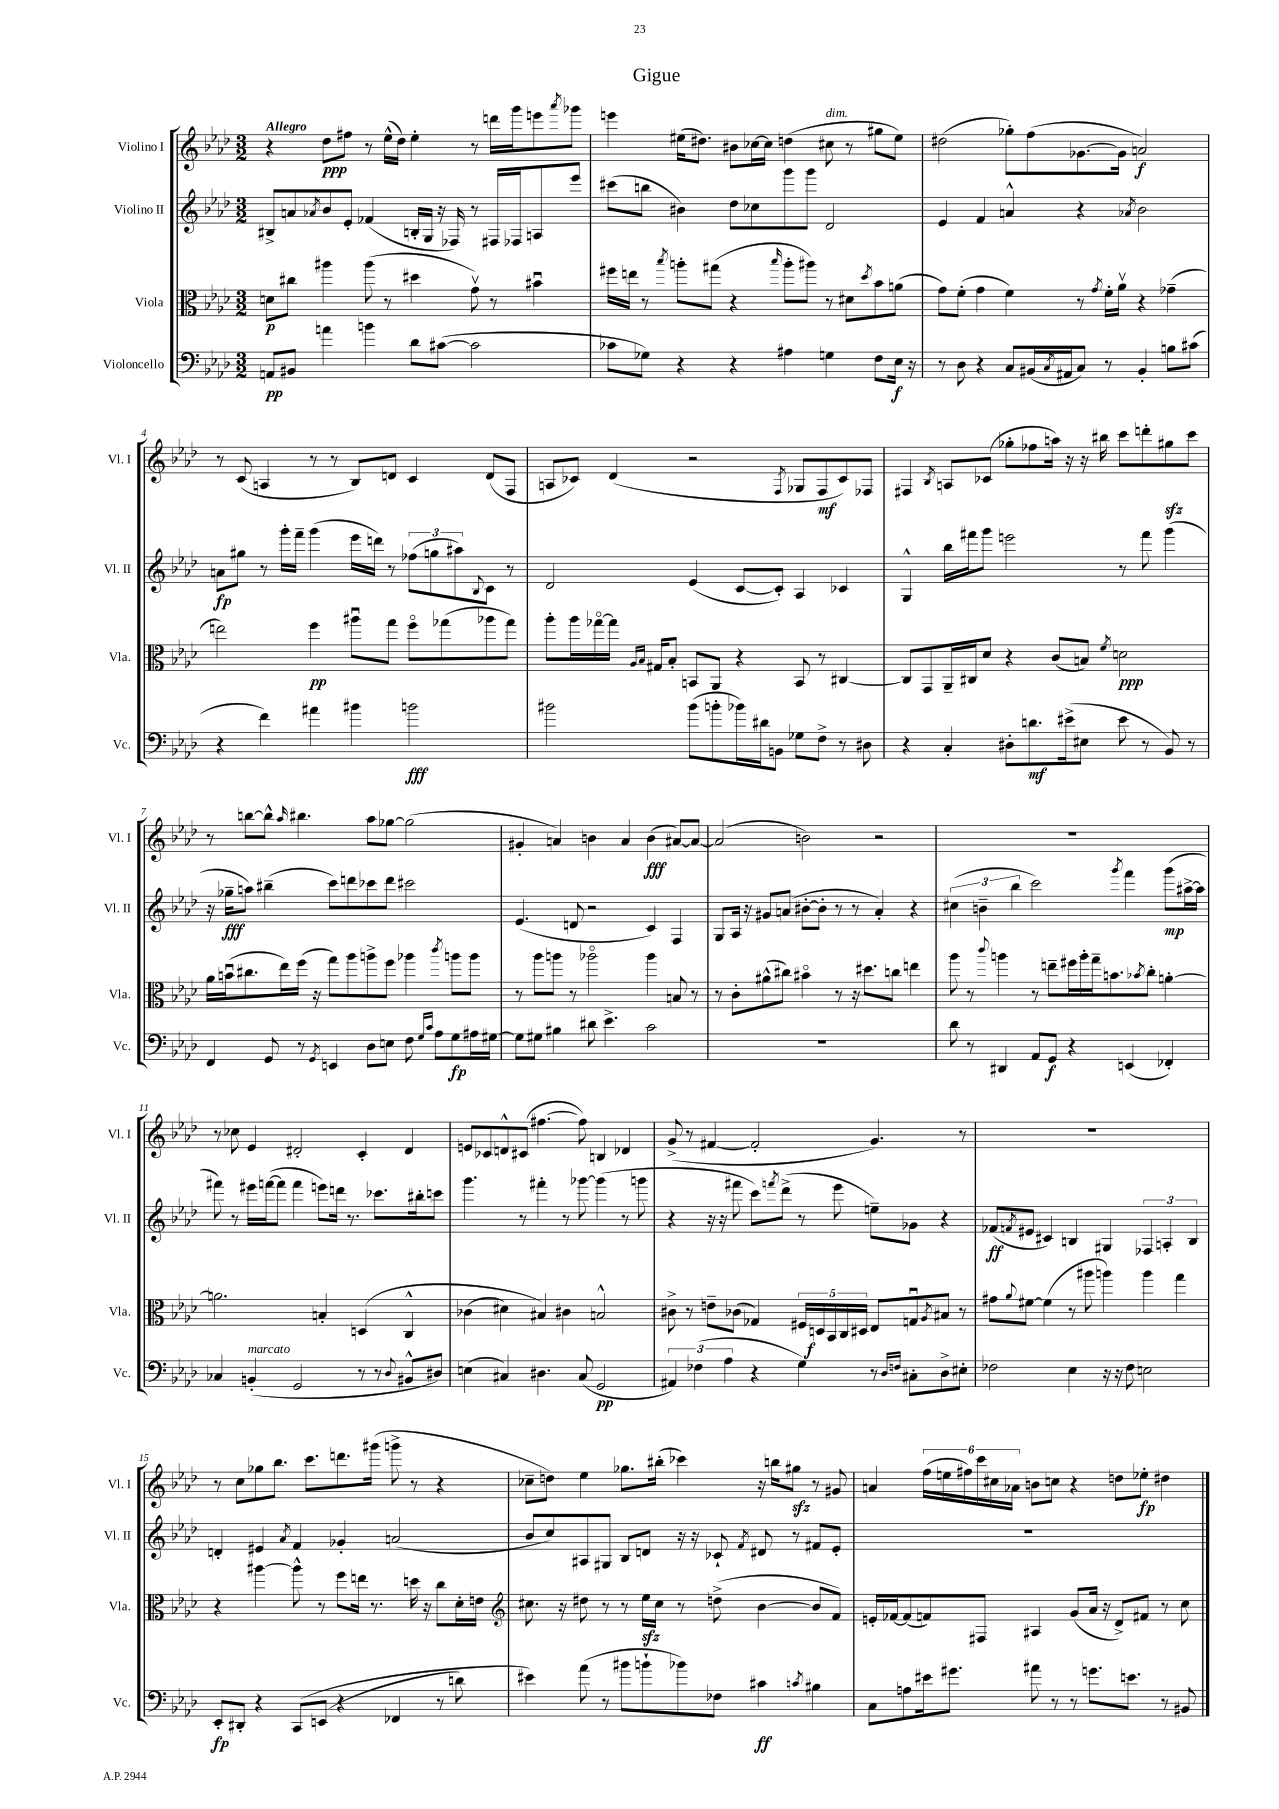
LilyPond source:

\header { title = "Gigue" }
<<
\new StaffGroup <<
\new Staff = "s0" \with { instrumentName = "Violino I" shortInstrumentName = "Vl. I" } {
    \clef treble \key aes \major \numericTimeSignature \time 3/2 \tempo "Allegro"
    r4 des''8\ppp fis''8 r8 ees''16-^( des''16) ees''4-. r8 d'''16 g'''16 e'''8 \acciaccatura { aes'''8 } ges'''8 |
    e'''4 eis''16( dis''8.) bis'8 ces''16~ ces''16 d''4( cis''8^\markup { \italic "dim." } r8 gis''8 eis''8) |
    dis''2( ges''8-.) f''8( ges'8.~ ges'16 a'2\f) |
    r8 c'8( a4 r8 r8 bes8) d'8 c'4 d'8( f8 |
    a8 ces'8) des'4( r2 \acciaccatura { f8 } ges8 f8\mf ces'8) fes8 |
    fis4 \acciaccatura { bes8 } a8 ces'8( ges''8-. fes''8 a''16) r16 r16 bis''16 c'''8 d'''8-. gis''8\sfz c'''8 |
    r8 b''8~ b''8-^ \grace { aes''16 } bis''4. aes''8 ges''8~ ges''2( |
    gis'4-. a'4) b'4 a'4 b'4\fff( ais'8~) ais'8~ |
    ais'2( b'2) r2 |
    R1. |
    r8 ces''8 ees'4 dis'2-. c'4-. dis'4 |
    e'8 ces'8 d'8-^ cis'8( fis''4.~ fis''8) b4 des'4 |
    g'8->( r8 fis'4~ fis'2-. g'4.) r8 |
    R1. |
    r8 c''8 ges''8 bes''8. c'''8. d'''8. gis'''16( g'''8-> r8 r4 |
    ces''8-- d''8) ees''4 ges''8. bis''16-.( ces'''4) r16 b''16 gis''8\sfz r8 gis'8 |
    a'4 \tuplet 6/4 { f''16( e''16 fis''16) c'''16 cis''16 aes'16 } b'8 c''8 r4 d''8 ees''8-.\fp dis''4 \bar "|." |
}
\new Staff = "s1" \with { instrumentName = "Violino II" shortInstrumentName = "Vl. II" } {
    \clef treble \key aes \major \numericTimeSignature \time 3/2
    bis8-> a'8 \acciaccatura { aes'8 } bes'8 ees'8-. fes'4( b16-. g16 r16 fes16) r8 fis16 fes16 a8 ees'''8 |
    cis'''8( b''8 bis'4) des''8 ces''8 g'''8 g'''8 des'2 |
    ees'4 f'4 a'4-^ r4 \acciaccatura { aes'8 } bes'2 |
    a'8\fp gis''8 r8 g'''16-. f'''16-- g'''4( ees'''16 d'''16) r8 \tuplet 3/2 { fes''8( g''8 ais''8) } \appoggiatura { bes8 } c'8 r8 |
    des'2 ees'4( c'8~ c'8-.) aes4 ces'4 |
    g4-^ bes''16 fis'''16 g'''8 e'''2 r8 fis'''8 g'''4( |
    r16 ges''16--\fff a''8) bis''4--( c'''8) d'''8 ces'''8 d'''8 cis'''2 |
    ees'4.( d'8 r2 c'4) f4 |
    g8 aes16 r16 gis'8 a'8( bis'8~-. bis'8-. r8 r8 a'4-.) r4 |
    \tuplet 3/2 { cis''4( b'4-- bes''4 } c'''2) \acciaccatura { g'''8 } f'''4 g'''8\mp( ais''16~-> ais''16 |
    fis'''8) r8 eis'''16 f'''16~( f'''8 f'''4 e'''8) d'''16 r8. ces'''8. bis''16-. c'''8 |
    g'''4. r8 fis'''4-. r8 ges'''8~ ges'''4( r8 g'''8 |
    r4 r16 r16 fis'''8 c'''8) \acciaccatura { f'''8 } des'''8->( r8 ees'''8 e''8--) ges'8 r4 |
    fes'8\ff( \acciaccatura { f'8 } eis'8 cis'4) b4 gis4 \tuplet 3/2 { fes4 a4-. b4 } |
    d'4-. eis'4 \acciaccatura { aes'8 } f'4 ges'4-. a'2( |
    bes'8 c''8) ais8 gis8 bes8 d'8 r16 r16 ces'8-! \acciaccatura { f'8 } dis'8 r8 fis'8 ees'8-. |
    R1. \bar "|." |
}
\new Staff = "s2" \with { instrumentName = "Viola" shortInstrumentName = "Vla." } {
    \clef alto \key aes \major \numericTimeSignature \time 3/2
    d'8\p cis''8 ais''4 ais''8( r8 dis''4 g'8\upbow) r8 bis'4\downbow |
    fis''16 e''16 r8 \acciaccatura { bes''8 } a''8-. gis''8( r4 \grace { bes''16 } a''8-. ais''8) r8 dis'8 \acciaccatura { des''8 } bes'8 a'8( |
    g'8) f'8-.( g'4 f'4) r8 \acciaccatura { g'8 } f'16-. aes'16\upbow r4 ges'4--( |
    e''2) f''4\pp ais''8\downbow g''8 f''8\flageolet ges''8( aes''8 ges''8) |
    aes''8-. aes''16 ges''16~\flageolet ges''16 \grace { aes16 bes16 } gis16 bes8-. b,8 aes,8 r4 b,8 r8 cis4~ |
    cis8 g,8 aes,16-- cis16 des'8 r4 c'8( b8) \acciaccatura { f'8 } d'2\ppp |
    aes'16 b'16\downbow( cis''8. ees''16) f''16( r16 g''8) aes''8 a''8-> f''8 aes''4 \acciaccatura { c'''8 } a''8 a''8 |
    r8 aes''8 a''8 r8 aes''2\flageolet aes''4 b8 r8 |
    r8 c'8-. ais'8-^( cis''8) bis'4\flageolet r8 r16 dis''8. c''8 e''4 |
    aes''8 r8 \appoggiatura { c'''8 } a''4 r8 e''8-- fis''16 a''16-. g''16-- b'8. \acciaccatura { bes'8 } c''8-. a'4~-. |
    a'2. b4-. d4\( c4-^ |
    ces'4( dis'4) bis4\) cis'4 b2-^ |
    cis'8-> r8 e'8-- ces'8( ges4) \tuplet 5/4 { fis16 d16\f bes,16 c16 dis16 } ees8 g8\downbow \acciaccatura { aes8 } bis8 r8 |
    gis'8 \appoggiatura { aes'8 } fis'8~ fis'4( r8 ais''8 a''4) a''4 g''4 |
    r4 ais''4~ ais''8-^ r8 f''8 e''16 r8. d''16 r16 c''8 des'16-. e'16 |
    \clef treble cis''8. r16 dis''8 r8 r8 ees''16\sfz cis''16 r8 d''8->( bes'4~ bes'8 f'8) |
    e'16-. fes'16~ fes'8( f'8) fis8 ais4 g'8( aes'16 r16 des'8->) fis'8 r8 c''8 \bar "|." |
}
\new Staff = "s3" \with { instrumentName = "Violoncello" shortInstrumentName = "Vc." } {
    \clef bass \key aes \major \numericTimeSignature \time 3/2
    a,8\pp bis,8 a'4 b'4 des'8 cis'8~( cis'2 |
    ces'8 ges8) r4 r4 ais4 g4 f8 ees16\f r16 |
    r8 des8 r4 c8 bis,16( \acciaccatura { c8 } ais,16 c8) r8 bis,4-. b8 cis'8( |
    r4 f'4) ais'4 bis'4 b'2\fff |
    bis'2 bis'8( b'8-. bes'16) dis'16 b,8 ges8 f8-> r8 dis8 |
    r4 c4-. dis8-. d'8.\mf eis'16->( eis8 eis'8 r8 bes,8) r8 |
    f,4 g,8 r8 \acciaccatura { g,8 } e,4 des8 e8 f8 \grace { g16 c'16 } aes8 g8\fp ais16 gis16~ |
    gis8 gis8 bis4 dis'8 ees'4.-> c'2 |
    R1. |
    des'8 r8 dis,4 aes,8 g,8\f r4 e,4( fes,4-.) |
    ces4 b,4-.^\markup { \italic "marcato" }( g,2 r8 r8 \appoggiatura { des8 } bis,8-^ dis8) |
    e4( cis4) dis4. cis8( g,2\pp |
    \tuplet 3/2 { ais,4) fes4( aes4 } r4 g4) r8 \grace { des16 f16 } cis8-. des8-> eis8-. |
    fes2 ees4 r16 r16 fes8 e2 |
    ees,8-.\fp dis,8-. r4 c,8\( e,8( r4 fes,4 r8 d'8) |
    eis'4\) aes'8( r8 bis'8 b'8-! bes'8) fes8 cis'4\ff \acciaccatura { c'8 } bis4 |
    c8 a8 eis'16 gis'8. ais'8 r8 r8 g'8. e'8. r8 bis,8 \bar "|." |
}
>>
>>
